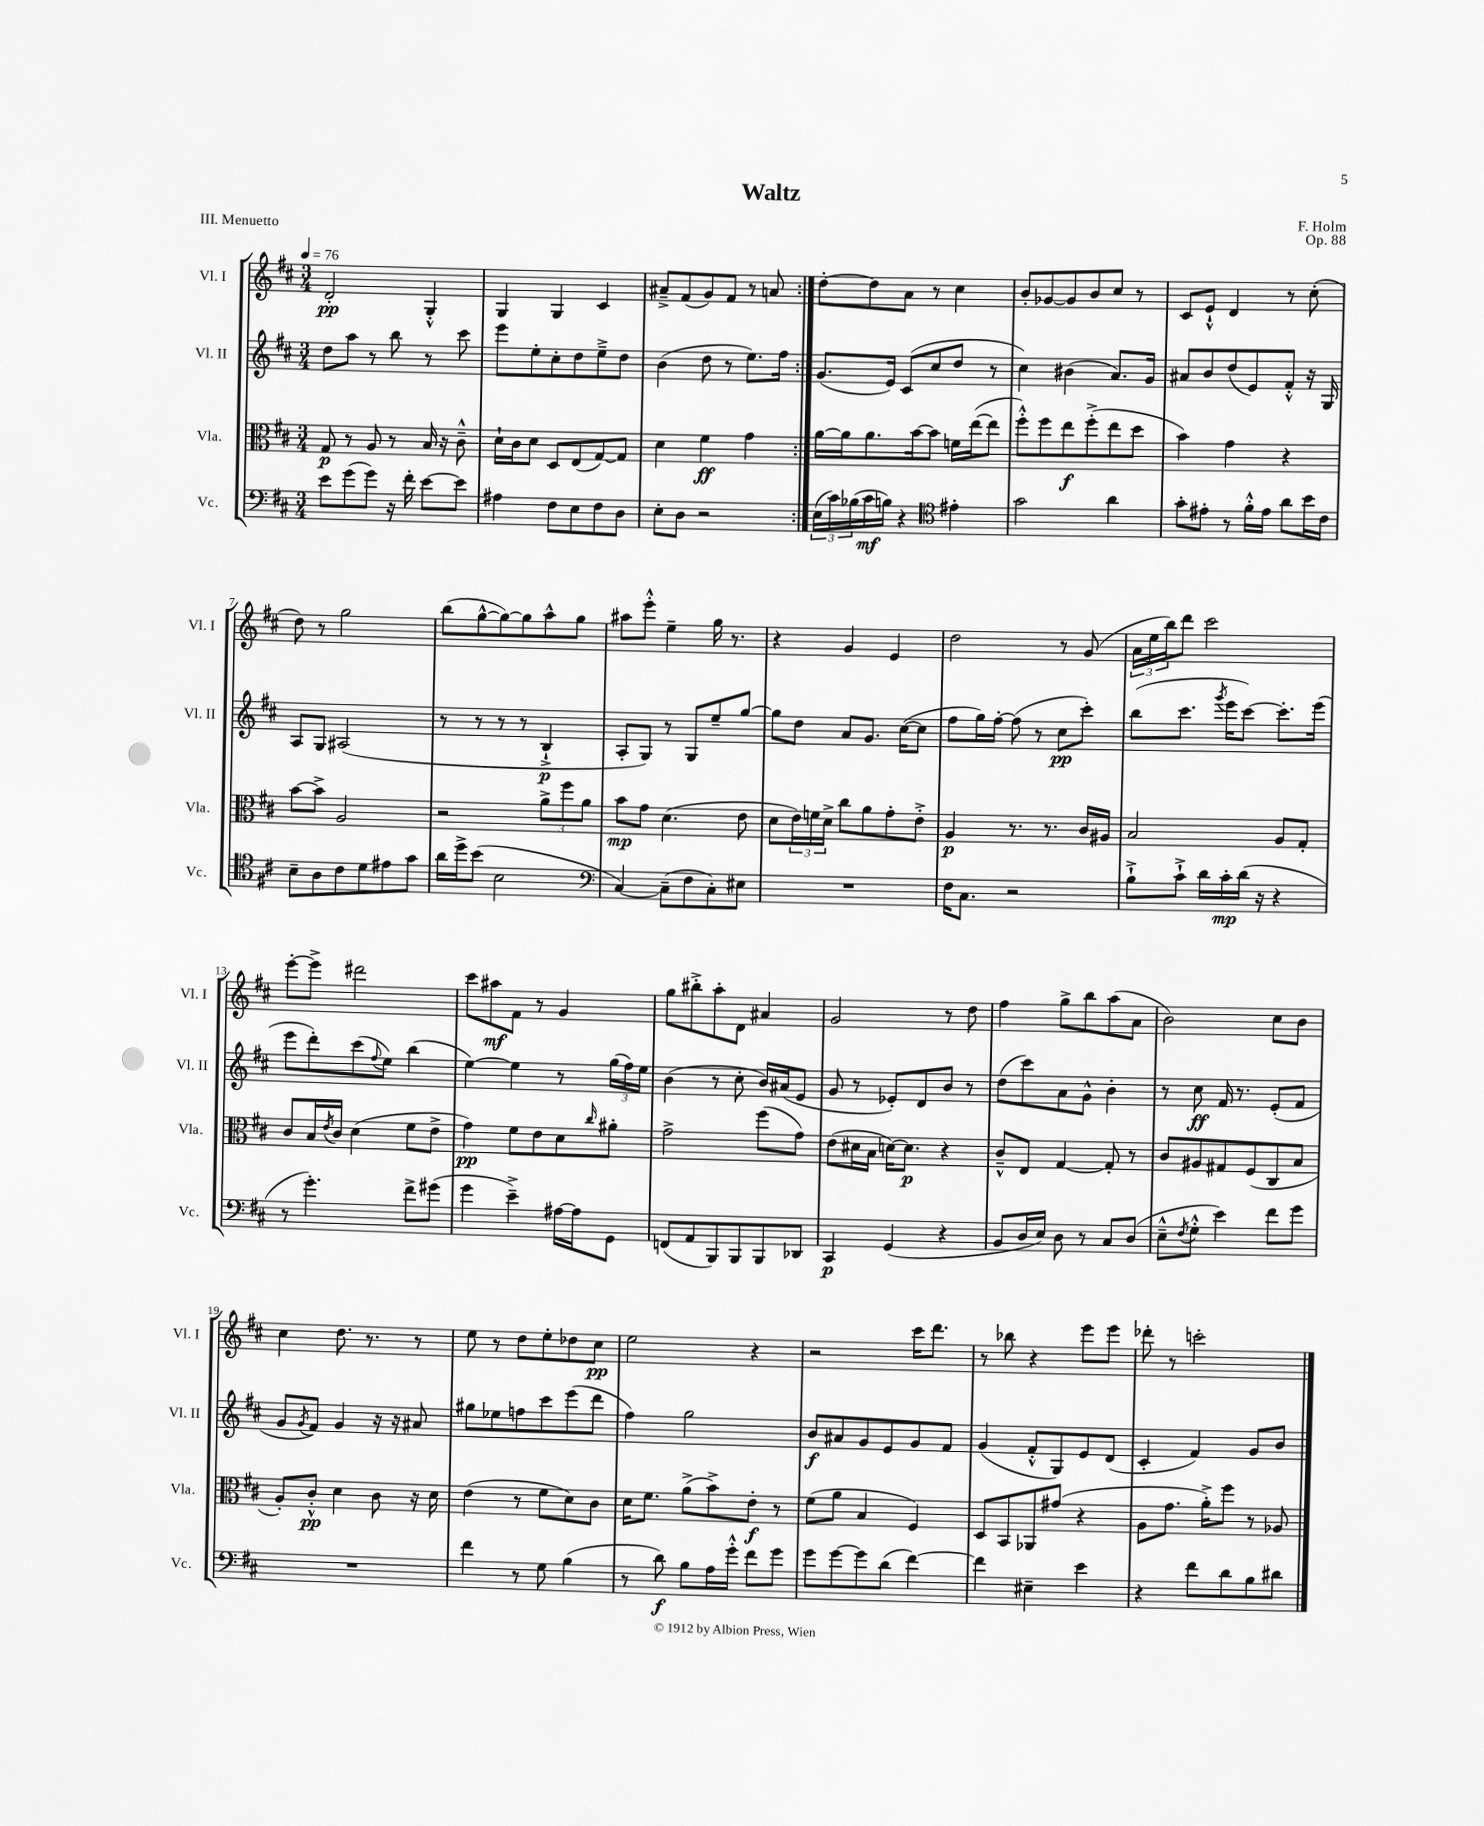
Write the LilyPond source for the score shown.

\header { title = "Waltz" composer = "F. Holm" opus = "Op. 88" piece = "III. Menuetto" }
<<
\new StaffGroup <<
\new Staff = "s0" \with { instrumentName = "Vl. I" shortInstrumentName = "Vl. I" } {
    \clef treble \key d \major \numericTimeSignature \time 3/4 \tempo 4 = 76
    \repeat volta 2 { d'2-.\pp g4-.-^ |
    g4 g4 cis'4 |
    ais'8---> fis'8( g'8) fis'8 r8 a'8 | }
    d''8~-. d''8 a'8 r8 cis''4 |
    b'8-. ges'8~ ges'8 b'8 cis''8 r8 |
    cis'8 e'8-!-^ d'4 r8 cis''8-.( |
    d''8) r8 g''2 |
    b''8( g''8~-^ g''8~) g''8 a''8-^ g''8 |
    ais''8 e'''8-.-^ e''4-- g''16 r8. |
    r4 g'4 e'4 |
    d''2 r8 g'8( |
    \tuplet 3/2 { a'16 e''16 b''16) } d'''8 cis'''2 |
    e'''8~-. e'''8-> dis'''2 |
    cis'''8 ais''8\mf fis'8 r8 g'4 |
    g''8 bis''8-.-> a''8-. d'8 ais'4 |
    g'2 r8 d''8 |
    fis''4 g''8-> b''8 a''8( a'8 |
    b'2) cis''8 b'8 |
    cis''4 d''8. r8. r8 |
    e''8 r8 d''8 e''8-. des''8 cis''8\pp |
    e''2 r4 |
    r2 cis'''16 d'''8. |
    r8 bes''8 r4 e'''8 e'''8 |
    des'''8-. r8 c'''2-. \bar "|." |
}
\new Staff = "s1" \with { instrumentName = "Vl. II" shortInstrumentName = "Vl. II" } {
    \clef treble \key d \major \numericTimeSignature \time 3/4
    \repeat volta 2 { d''8 a''8 r8 b''8 r8 cis'''8 |
    e'''8 e''8-. cis''8-. d''8 e''8---> d''8 |
    b'4( d''8 r8 e''8.) fis''16 | }
    g'8.( e'16) cis'8( cis''8 d''8 r8 |
    cis''4) bis'4( a'8.) g'16 |
    ais'8 b'8 d''8( e'8) fis'8-.-^ r16 g16 |
    a8 g8 ais2( |
    r8 r8 r8 r8 b4-!->\p |
    a8-. g8) r8 g8 e''8-- g''8~ |
    g''8 d''8 a'8 g'8. cis''16~( cis''8 |
    fis''8 g''16) fis''16~-. fis''8( r8 cis''8\pp cis'''8-.) |
    b''8( cis'''8. \acciaccatura { g'''8 } e'''16 cis'''8~) cis'''8.-. e'''16( |
    e'''8 d'''8-.) cis'''8( \appoggiatura { fis''8 } e''8) b''4( |
    e''4~) e''4 r8 \tuplet 3/2 { g''16( fis''16) e''16 } |
    b'4( r8 cis''8-. b'16) ais'16( e'8 |
    g'8 r8 ees'8-.) d'8 b'8 r8 |
    d''8( cis'''8) a'8 g'8-^ b'4-. |
    r8 cis''8\ff fis'16 r8. e'8-.( fis'8 |
    g'8 \acciaccatura { g'8 } fis'8) g'4 r16 r16 ais'8 |
    gis''8 ees''8 f''8 cis'''8 e'''8( d'''8 |
    fis''4) g''2 |
    b'8\f ais'8 g'8 e'8 g'8 fis'8 |
    g'4( fis'8-.-^ g8) e'8 d'8( |
    cis'4-. fis'4) g'8 b'8 \bar "|." |
}
\new Staff = "s2" \with { instrumentName = "Vla." shortInstrumentName = "Vla." } {
    \clef alto \key d \major \numericTimeSignature \time 3/4
    \repeat volta 2 { g8\p r8 a8 r8 b16 r16 cis'8---^ |
    d'16-! cis'16 d'8 d8 e8( g8~) g8 |
    d'4 fis'4\ff g'4 | }
    a'16~ a'16 a'8. b'16~ b'8 f'16 e''16~( e''8 |
    fis''8-.-^) fis''8 e''8\f fis''8-.->( e''8 d''8 |
    b'4) g'4 r4 |
    b'8~ b'8-> a2 |
    r2 \tuplet 3/2 { a'8-> fis''8 a'8 } |
    b'8\mp g'8 d'4.( e'8 |
    d'8 \tuplet 3/2 { e'16) f'16 d'16-> } cis''8 a'8 g'8-. e'8-.-> |
    a4\p r8. r8. cis'16 ais16 |
    b2 a8 g8-. |
    cis'8 b16 \acciaccatura { e'8 } cis'16 d'4( fis'8 e'8-> |
    g'4\pp) fis'8 e'8 d'8 \grace { cis''16 } ais'8-. |
    g'2-> fis''8( g'8) |
    e'8( dis'16 b16 d'16~) d'8.\p r4 |
    cis'8---^ e8 g4~ g8-. r8 |
    cis'8 ais8 gis8 fis8( cis8 b8 |
    a8-.) cis'8-.-^\pp d'4 cis'8 r16 d'16 |
    e'4( r8 fis'8 d'8) cis'8 |
    d'16 fis'8. a'8->( b'8->) e'8-.\f r8 |
    fis'8( a'8 b4 fis4) |
    d8 b,8 aes,8 gis'8( r4 |
    a8 g'8. a'16-.->) fis''8 r8 aes8 \bar "|." |
}
\new Staff = "s3" \with { instrumentName = "Vc." shortInstrumentName = "Vc." } {
    \clef bass \key d \major \numericTimeSignature \time 3/4
    \repeat volta 2 { e'8 g'8( g'8) r16 fis'16-. e'8~ e'8 |
    ais4 fis8 e8 fis8 d8 |
    e8-. d8 r2 | }
    \tuplet 3/2 { e16( cis'16) bes16( } cis'16\mf b16) r4 \clef tenor eis'4-. |
    g'2 a'4 |
    g'8-. eis'8-. r8 fis'16-.-^ eis'16 a'8 b'16 cis'16 |
    b8-- a8 cis'8 d'8 eis'8 g'8 |
    a'16 d''16-> b'8( b2 |
    \clef bass cis4~) cis8--( fis8 cis8-.) eis8 |
    R2. |
    fis16 cis8. r2 |
    b8-!-> cis'8-!-> d'16 cis'16-.\mp d'16( r16 r4 |
    r8 g'4.-.) fis'8-> gis'8( |
    g'4 e'4--->) ais16~ ais16 g,8 |
    f,8( a,8 b,,8) b,,8 b,,8 des,8 |
    cis,4\p g,4( r4 |
    b,8 d16 e16) d8 r8 cis8 d8( |
    e8---^ \acciaccatura { fis8 } g8-.-^ e'4) fis'8 g'8 |
    R2. |
    fis'4 r8 g8 b4( |
    r8 d'8\f) b8 a16 g'16-.-^ fis'8 g'8 |
    g'8 g'8~ g'8 d'8( fis'4~) |
    fis'4 eis4-- e'4 |
    r4 fis'8 d'8 b8 dis'8 \bar "|." |
}
>>
>>
